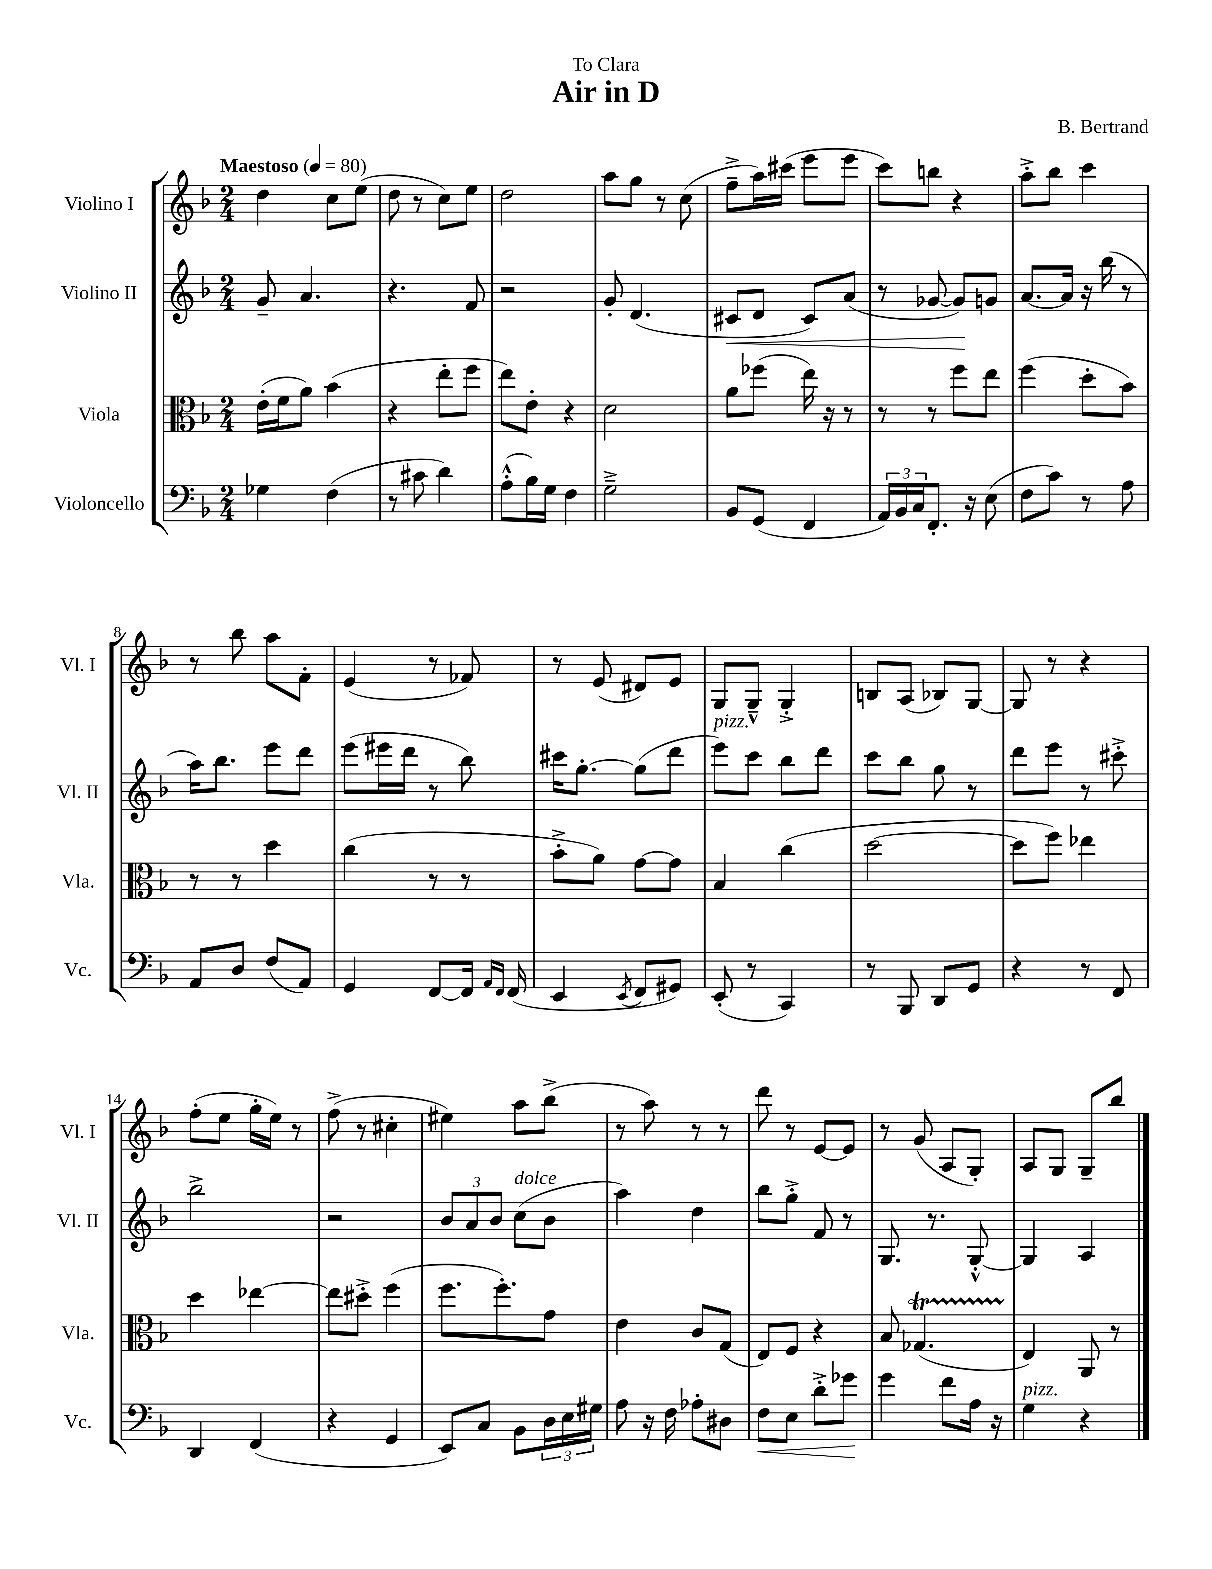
\header { title = "Air in D" composer = "B. Bertrand" dedication = "To Clara" }
<<
\new StaffGroup <<
\new Staff = "s0" \with { instrumentName = "Violino I" shortInstrumentName = "Vl. I" } {
    \clef treble \key f \major \numericTimeSignature \time 2/4 \tempo "Maestoso" 4 = 80
    d''4 c''8 e''8( |
    d''8 r8 c''8) e''8 |
    d''2 |
    a''8 g''8 r8 c''8( |
    f''8---> a''16) cis'''16( e'''8 e'''8 |
    c'''8) b''8 r4 |
    a''8-.-> bes''8 c'''4 |
    r8 bes''8 a''8 f'8-. |
    e'4( r8 fes'8) |
    r8 e'8( dis'8) e'8 |
    g8 g8---^ g4-.-> |
    b8 a8( bes8) g8~ |
    g8 r8 r4 |
    f''8-.( e''8 g''16-. e''16) r8 |
    f''8->( r8 cis''4-. |
    eis''4) a''8 bes''8->( |
    r8 a''8) r8 r8 |
    d'''8 r8 e'8~ e'8 |
    r8 g'8( a8 g8-.) |
    a8 g8 g8-- bes''8 \bar "|." |
}
\new Staff = "s1" \with { instrumentName = "Violino II" shortInstrumentName = "Vl. II" } {
    \clef treble \key f \major \numericTimeSignature \time 2/4
    g'8-- a'4. |
    r4. f'8 |
    r2 |
    g'8-. d'4.( |
    cis'8\< d'8 cis'8) a'8( |
    r8 ges'8~ ges'8\!) g'8 |
    a'8.~ a'16 r16 bes''16( r8 |
    a''16) bes''8. e'''8 d'''8 |
    e'''8( eis'''16 d'''16 r8 bes''8) |
    cis'''16 g''8.~-. g''8( d'''8 |
    e'''8^\markup { \italic "pizz." }) c'''8 bes''8 d'''8 |
    c'''8 bes''8 g''8 r8 |
    d'''8 e'''8 r8 cis'''8-.-> |
    bes''2-> |
    r2 |
    \tuplet 3/2 { bes'8 a'8 bes'8 } c''8^\markup { \italic "dolce" }( bes'8 |
    a''4) d''4 |
    bes''8 g''8-.-> f'8 r8 |
    g8. r8. g8~-.-^ |
    g4 a4 \bar "|." |
}
\new Staff = "s2" \with { instrumentName = "Viola" shortInstrumentName = "Vla." } {
    \clef alto \key f \major \numericTimeSignature \time 2/4
    e'16-.( f'16 a'8) bes'4( |
    r4 e''8-. f''8 |
    e''8) e'8-. r4 |
    d'2 |
    a'8 fes''8( e''16) r16 r8 |
    r8 r8 f''8 e''8 |
    f''4( d''8-. bes'8) |
    r8 r8 d''4 |
    c''4( r8 r8 |
    bes'8-.-> a'8) g'8~ g'8 |
    bes4 c''4( |
    d''2~ |
    d''8 f''8) ees''4 |
    d''4 ees''4~ |
    ees''8 dis''8-.-> f''4( |
    f''8. f''8.-.) g'8 |
    e'4 c'8 g8( |
    e8) f8 r4 |
    bes8 ges4.\startTrillSpan( |
    e4\stopTrillSpan) a,8 r8 \bar "|." |
}
\new Staff = "s3" \with { instrumentName = "Violoncello" shortInstrumentName = "Vc." } {
    \clef bass \key f \major \numericTimeSignature \time 2/4
    ges4 f4( |
    r8 cis'8 d'4) |
    a8-.-^( bes16) g16 f4 |
    g2---> |
    bes,8 g,8( f,4 |
    \tuplet 3/2 { a,16) bes,16 c16 } f,8.-. r16 e8( |
    f8 c'8) r8 a8 |
    a,8 d8 f8( a,8) |
    g,4 f,8~ f,16 \grace { a,16 f,16 } f,16( |
    e,4 \acciaccatura { e,8 } f,8 gis,8) |
    e,8-.( r8 c,4) |
    r8 bes,,8 d,8 g,8 |
    r4 r8 f,8 |
    d,4 f,4( |
    r4 g,4 |
    e,8) c8 bes,8 \tuplet 3/2 { d16 e16 gis16 } |
    a8 r16 f16 aes8-. dis8 |
    f8\< e8 d'8-.-> ges'8\! |
    g'4 f'8 a16 r16 |
    g4^\markup { \italic "pizz." } r4 \bar "|." |
}
>>
>>
